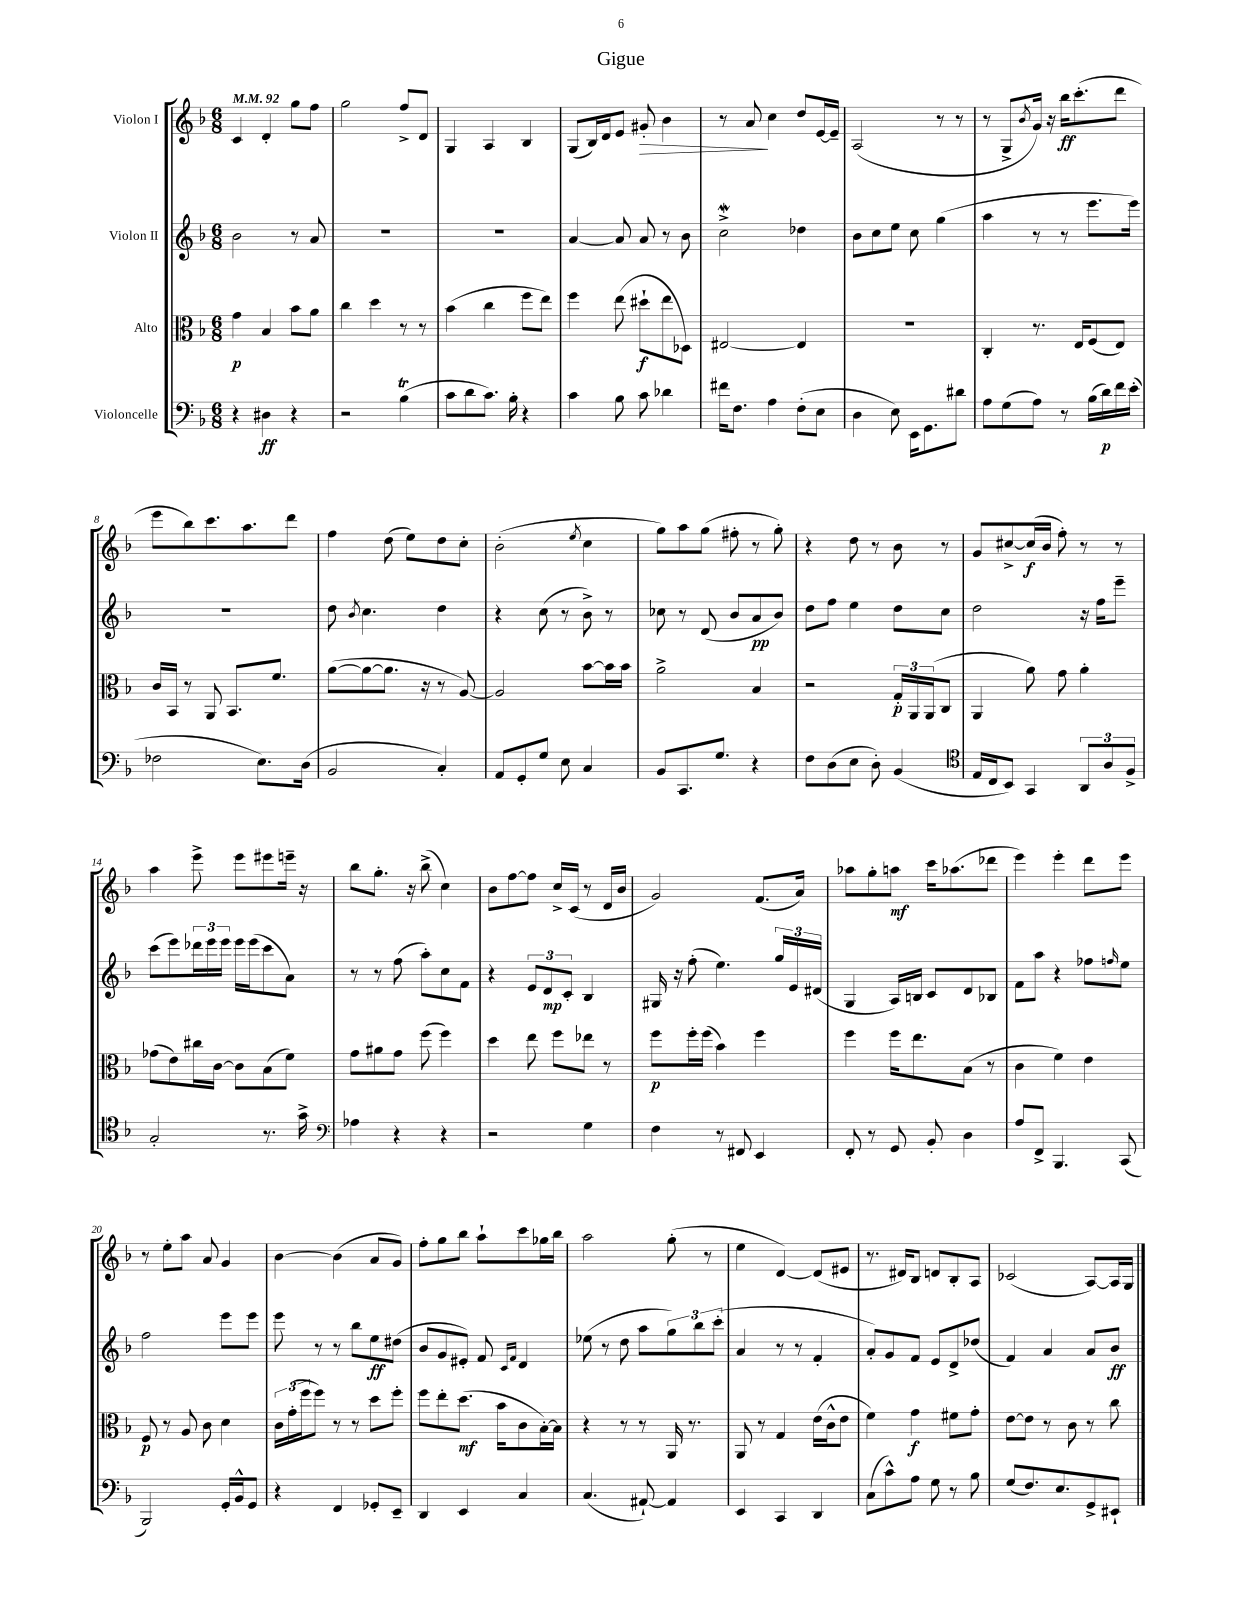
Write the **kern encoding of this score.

**kern	**kern	**kern	**kern
*staff4	*staff3	*staff2	*staff1
*clefF4	*clefC3	*clefG2	*clefG2
*k[b-]	*k[b-]	*k[b-]	*k[b-]
*M6/8	*M6/8	*M6/8	*M6/8
*MM92	*MM92	*MM92	*MM92
4r	4g	2b-	4c
4D#	4B-	.	4d'
4r	8b-	8r	8gg
.	8a	8a	8ff
=	=	=	=
2r	4cc	2.r	2gg
.	4dd	.	.
(4B-	8r	.	8ff^
.	8r	.	8d
=	=	=	=
8c	(4b-	2.r	4G
8d	.	.	.
8.c)	4cc	.	4A
16B-'	.	.	.
4r	8ff	.	4B-
.	8ee)	.	.
=	=	=	=
4c	4ff	[4a	(8G
.	.	.	16B-)
.	.	.	16d
8B-	(8ee	8a]	8e
8c	8dd#`	8a	8g#'
4d-	8ee	8r	4b-
.	8D-)	8b-	.
=	=	=	=
16f#	[2E#	2cc^	8r
8.F	.	.	.
.	.	.	8a
4A	.	.	4cc
(8F'	4E#]	4dd-	8dd
8E	.	.	[16e
.	.	.	16e~]
=	=	=	=
4D	2.r	8b-	(2A
.	.	8cc	.
8E)	.	8ee	.
16EE	.	8cc	.
8.GG	.	.	.
.	.	(4gg	8r
8d#	.	.	8r
=	=	=	=
8A	4C'	4aa	8r
(8G	.	.	8G^
.	.	.	8qb-
8A)	8.r	8r	16g)
.	.	.	16r
8r	.	8r	16bb-
.	16E	.	(8.ccc'
(16B-	(8F	8.eee	.
16d)	.	.	.
16f	8E)	.	8ddd
(16e'	.	16eee)	.
=	=	=	=
2F-	16c	2.r	8eee
.	16BB-	.	.
.	8r	.	8bb-)
.	8AA	.	8.ccc
.	8.BB-	.	.
.	.	.	8.aa
8.E)	.	.	.
.	8.f	.	.
.	.	.	8ddd
(16D	.	.	.
=	=	=	=
2BB-	([8a	8dd	4ff
.	.	8qb-	.
.	8a_	4.cc	.
.	8.a]	.	(8dd
.	.	.	8ee)
.	16r	.	.
4C')	8r	4dd	8dd
.	[8A)	.	8cc'
=	=	=	=
8AA	2A]	4r	(2b-'
8GG'	.	.	.
8G	.	(8cc	.
8E	.	8r	.
.	.	.	8qee
4C	[8b-	8b-^)	4cc
.	16b-]	8r	.
.	16b-	.	.
=	=	=	=
8BB-	2a^	8cc-	8gg)
8.CC	.	8r	8aa
.	.	(8d	(8gg
8.G	.	.	.
.	.	8b-	8ff#'
4r	4B-	8a	8r
.	.	8b-)	8gg')
=	=	=	=
8F	2r	8dd	4r
(8D	.	8ff	.
8E	.	4ee	8dd
8D')	.	.	8r
(4BB-	24G'	8dd	8b-
.	24AA	.	.
.	(24AA	.	.
.	8C	8cc	8r
=	=	=	=
*clefC4	*	*	*
16E	4AA	2dd	8g
16C	.	.	.
8BB-)	.	.	[8cc#^
4GG	8a)	.	(16cc#]
.	.	.	16b-
.	8g	.	8ff')
12AA	4a'	16r	8r
.	.	16ff	.
12A	.	.	.
.	.	8eee~	8r
12F^	.	.	.
=	=	=	=
2G'	(8g-	(8ccc	4aa
.	8e)	8eee)	.
.	16cc#	24ddd-	8eee^
.	.	24eee	.
.	[16c	.	.
.	.	24eee	.
.	8c]	16eee	8eee
.	.	(16eee	.
8.r	(8B-	8ccc	8eee#
.	8f)	8a)	16eee~
16g^	.	.	16r
=	=	=	=
*clefF4	*	*	*
4A-	8g	8r	8bb-
.	8a#	8r	8.gg'
4r	8g	(8ff	.
.	.	.	16r
.	(8ff	8aa')	(8bb-^
4r	4ff)	8cc	4cc)
.	.	8f	.
=	=	=	=
2r	4dd	4r	8b-
.	.	.	[8ff
.	8ee	12e	8ff]
.	.	12d	.
.	8ff	.	16cc^
.	.	12c'	.
.	.	.	(16c
4G	8ee-	4B-	8r
.	8r	.	16d
.	.	.	16b-
=	=	=	=
4F	8ff	16G#	2g)
.	.	16r	.
.	16ff'	(8ff'	.
.	(16ff	.	.
8r	4b-)	4.ee)	.
8FF#	.	.	.
4EE	4ff	.	(8.f
.	.	24gg	.
.	.	24e	.
.	.	.	16a)
.	.	(24d#	.
=	=	=	=
8FF'	4ff	4G	8aa-
8r	.	.	8gg'
8GG	16ff	16A)	8aa
.	8.ee	16B	.
8BB-'	.	8c	16ccc
.	.	.	(8.aa-
4D	(8B-	8d	.
.	8r	8B-	8ddd-
=	=	=	=
8A	4c	8f	4eee)
8FF^	.	8aa	.
4.BBB-	4f)	4r	4eee'
.	4e	8ff-	8ddd
.	.	16qqff	.
(8CC	.	8ee	8eee
=	=	=	=
2BBB-)	8F	2ff	8r
.	8r	.	8ee'
.	8A	.	8aa
.	8c	.	8a
16GG'	4d	8eee	4g
16BB-^^	.	.	.
8GG	.	8eee	.
=	=	=	=
4r	24c	8eee	[4b-
.	(24g'	.	.
.	24ff	.	.
.	8ff)	8r	.
4FF	8r	8r	(4b-]
.	8r	8bb-	.
8GG-'	8dd	8ee	8a
8EE~	8ff'	(8dd#	8g)
=	=	=	=
4DD	8ff	8b-	8ff'
.	8ee'	8g	8gg
4EE	(8.dd	8e#')	8bb-
.	.	8f	8aa`
.	16b-	.	.
.	.	16qqc	.
.	.	16qqf	.
4C	8c	4d	8ccc
.	[16B-')	.	16gg-
.	16B-]	.	16bb-
=	=	=	=
(4.C	4r	(8ee-	2aa
.	.	8r	.
.	8r	8dd	.
[8AA#`)	8r	8aa	.
4AA#]	16AA	12gg)	(8gg'
.	8.r	.	.
.	.	12bb-	.
.	.	.	8r
.	.	(12ccc'	.
=	=	=	=
4EE	8AA	4a	4ee
.	8r	.	.
4CC	4G	8r	[4d)
.	.	8r	.
4DD	(16e	4f'	(8d]
.	16c^^	.	.
.	8e	.	8e#
=	=	=	=
(8C	4f)	8a')	8.r
8c^^)	.	8g	.
.	.	.	16d#)
8A	4g	8f	8B-
8G	.	8e	8d
8r	8f#	8d^	8B-'
8B-	8g'	(8dd-	8A
=	=	=	=
(8G	[8e	4f)	(2c-
8.F)	8e]	.	.
.	8r	4a	.
8.E	.	.	.
.	8c	.	.
8GG^	8r	8a	[8A)
8EE#`	8cc	8b-	16A]
.	.	.	16G
==	==	==	==
*-	*-	*-	*-
